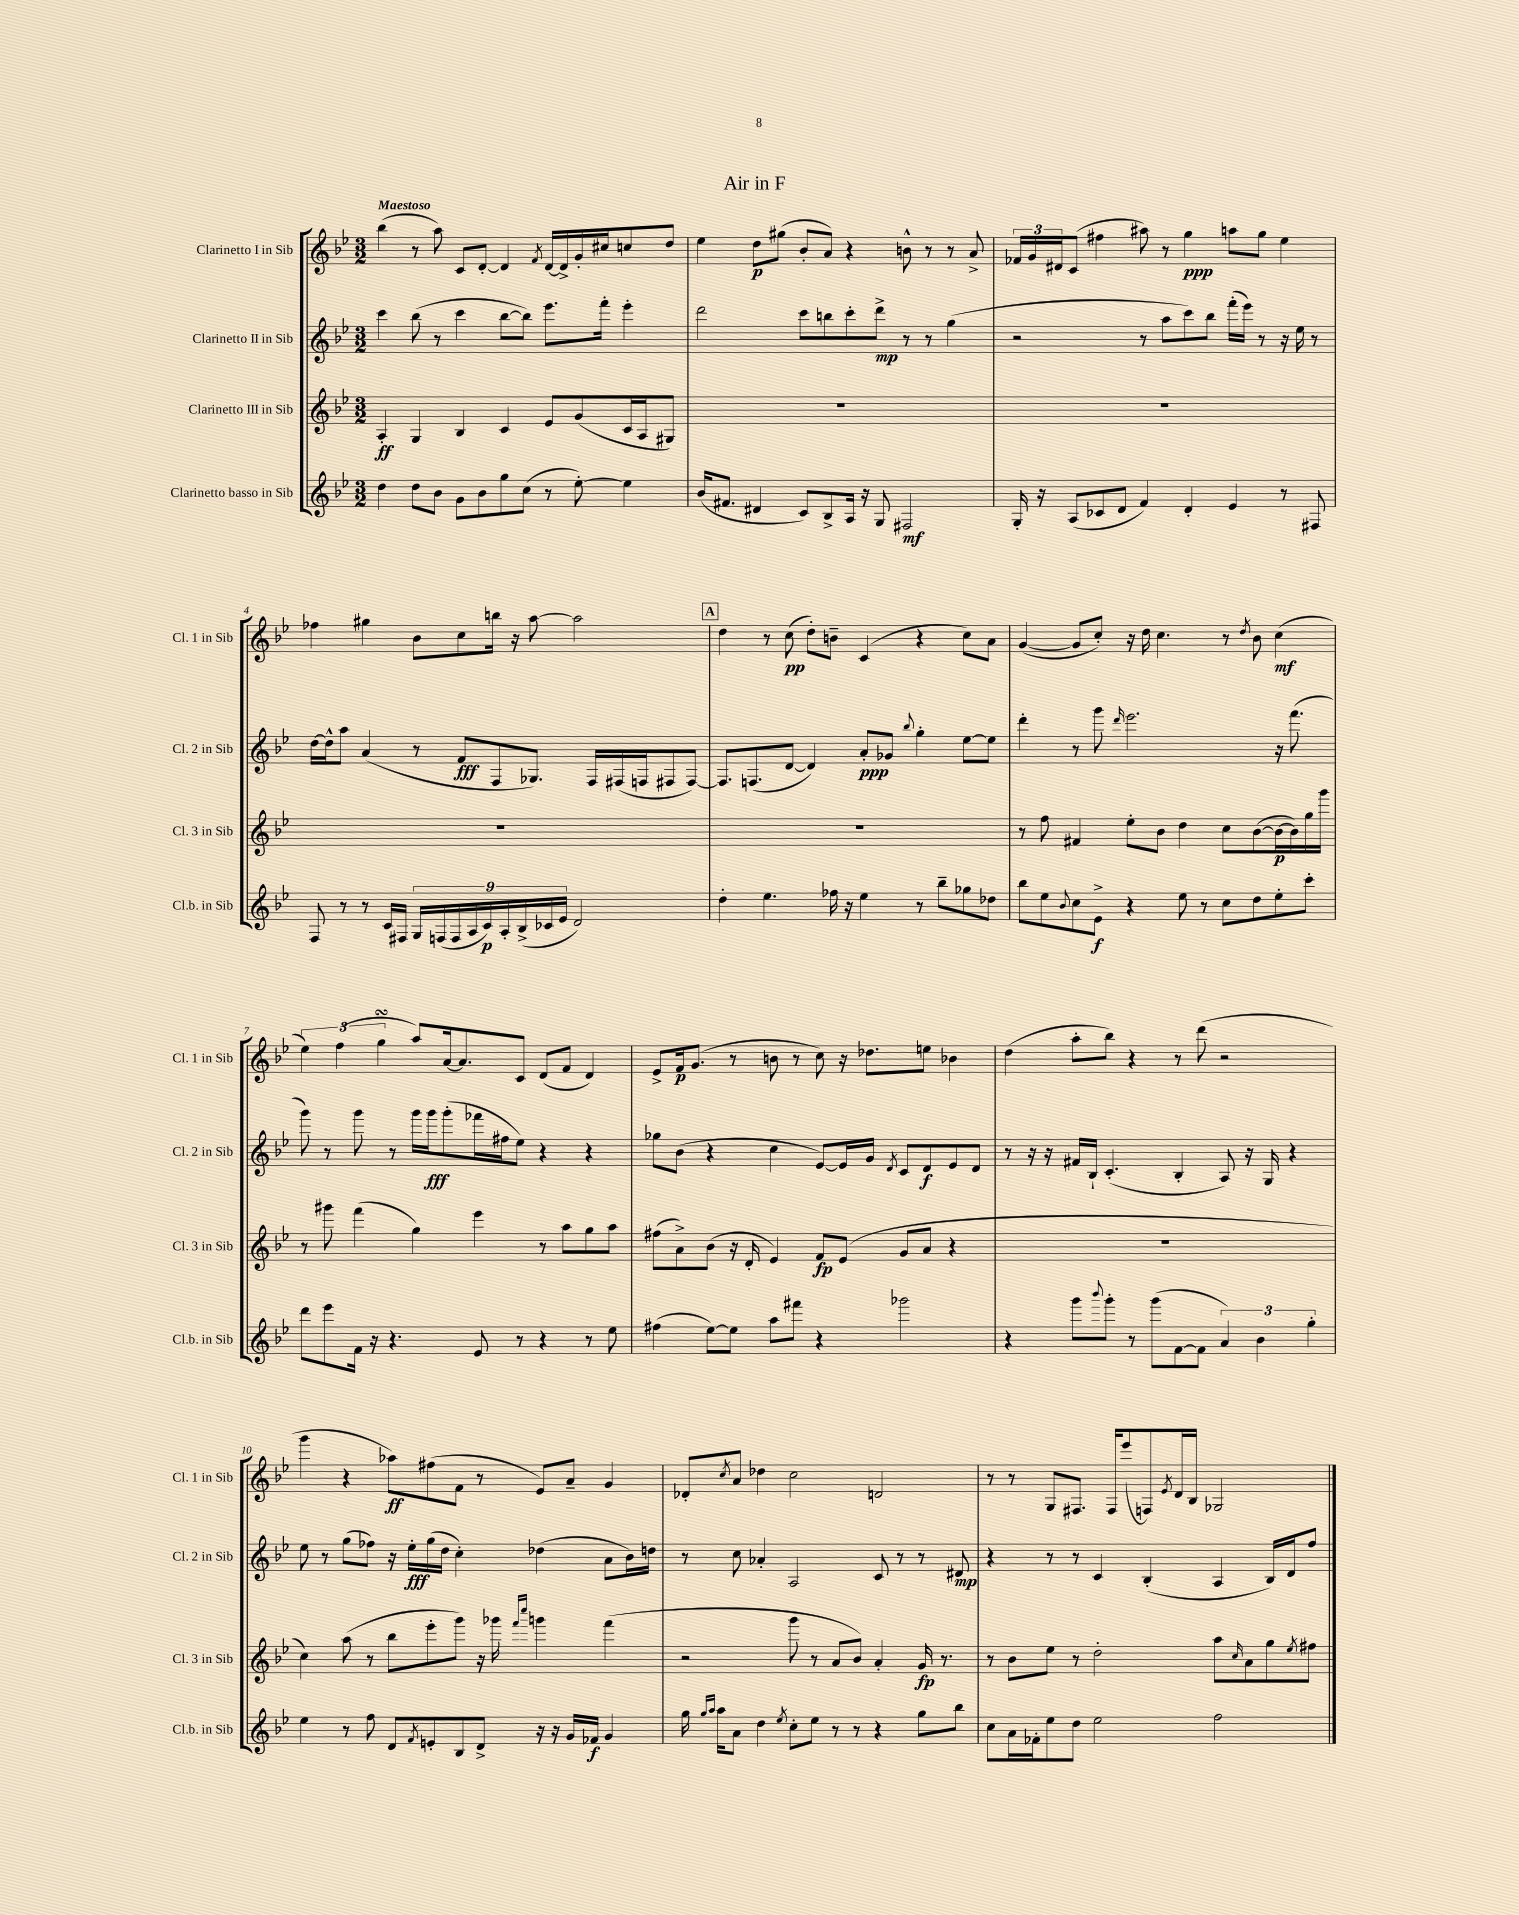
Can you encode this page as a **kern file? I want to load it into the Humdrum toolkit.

**kern	**kern	**kern	**kern
*staff4	*staff3	*staff2	*staff1
*clefG2	*clefG2	*clefG2	*clefG2
*k[b-e-]	*k[b-e-]	*k[b-e-]	*k[b-e-]
*M3/2	*M3/2	*M3/2	*M3/2
4dd	4A'	4ccc	(4bb-
8dd	4G	(8bb-	8r
8b-	.	8r	8aa)
8g	4B-	4ccc	8c
8b-	.	.	[8d'
8gg	4c	[8bb-	4d]
(8cc	.	8bb-])	.
.	.	.	8qf
8r	8e-	8.eee-	[16d
.	.	.	16d^]
[8ee-')	(8g	.	16g'
.	.	16fff'	16cc#
4ee-]	16c	4eee-'	8cc
.	16A	.	.
.	8G#)	.	8dd
=	=	=	=
(16b-	1.r	2ddd	4ee-
8.f#	.	.	.
4d#	.	.	8dd
.	.	.	(8gg#
8c)	.	8ccc	8b-'
8B-^	.	8bb	8a)
16A	.	8ccc'	4r
16r	.	.	.
8G	.	8ddd^	.
2F#	.	8r	8b^^
.	.	8r	8r
.	.	(4gg	8r
.	.	.	8a^
=	=	=	=
16G'	1.r	2r	24f-
.	.	.	24g
16r	.	.	.
.	.	.	24d#
(8A	.	.	(8c
8c-	.	.	4ff#
8d	.	.	.
4f)	.	8r	8aa#)
.	.	8aa	8r
4d'	.	8ccc)	4gg
.	.	8bb-	.
4e-	.	(16fff'	8aa
.	.	16eee-)	.
.	.	8r	8gg
8r	.	16r	4ee-
.	.	16ee-	.
8F#	.	8r	.
=	=	=	=
8F	1.r	[16dd	4ff-
.	.	16dd^^]	.
8r	.	8aa	.
8r	.	(4a	4gg#
16c	.	.	.
16F#	.	.	.
18G	.	8r	8b-
(18F	.	.	.
18F	.	.	.
.	.	8f	8cc
18A	.	.	.
18c)	.	.	.
.	.	8F	16bb
18A'	.	.	.
.	.	.	16r
(18B-^	.	.	.
.	.	8.G-)	[8aa
18c-	.	.	.
18e-	.	.	.
2d)	.	.	2aa]
.	.	16F	.
.	.	(16F#	.
.	.	16F	.
.	.	8F#	.
.	.	[8F#)	.
=	=	=	=
4dd'	1.r	8.F#]	4dd
.	.	(8.F	.
4.ee-	.	.	8r
.	.	[8d	(8cc
.	.	4d])	8dd')
16ff-	.	.	8b~
16r	.	.	.
4ee-	.	8a'	(4c
.	.	8g-	.
.	.	8qqbb-	.
8r	.	4gg'	4r
8bb-~	.	.	.
8gg-	.	[8ee-	8cc)
8dd-	.	8ee-]	8a
=	=	=	=
8bb-	8r	4ddd'	([4g
8ee-	8ff	.	.
8qqb-	.	.	.
8cc	4f#	8r	8g]
8e-^	.	8ggg	8cc')
.	.	16qqddd	.
4r	8ee-'	2.eee-	16r
.	.	.	16dd
.	8b-	.	4.cc
8ee-	4dd	.	.
8r	.	.	.
8cc	8cc	.	8r
.	.	.	8qdd
8dd	([8b-	.	8b-
8ee-'	16b-_	16r	(4cc
.	16b-])	(8.fff	.
8ccc'	16gg	.	.
.	16ggg	.	.
=	=	=	=
8ddd	8r	8ggg)	6ee-)
8eee-	8ggg#	8r	.
.	.	.	(6ff
16f	(4fff	8ggg	.
16r	.	.	.
.	.	.	6gg
4.r	.	8r	.
.	4gg)	16ggg	8aa)
.	.	16ggg	.
.	.	(8ggg'	[16a
.	.	.	8.a]
8e-	4eee-	16fff-	.
.	.	16ff#	.
8r	.	8ee-)	8c
4r	8r	4r	(8d
.	8aa	.	8f
8r	8gg	4r	4d)
8ee-	8aa	.	.
=	=	=	=
(4ff#	(8ff#	8gg-	8e-^
.	8a^)	(8b-	16f
.	.	.	(8.g
[8ee-)	(8b-	4r	.
8ee-]	16r	.	8r
.	16d'	.	.
8aa	4e-)	4cc	8b
8fff#	.	.	8r
4r	8f	[8e-)	8cc)
.	(8e-	16e-]	16r
.	.	16g	8.dd-
.	.	8qd	.
2ggg-	8g	8c	.
.	8a	8d	8ee
.	4r	8e-	4b-
.	.	8d	.
=	=	=	=
4r	1.r	8r	(4dd
.	.	16r	.
.	.	16r	.
8ggg	.	16f#	8aa'
.	.	16B-`	.
8qqbbb-	.	.	.
8ggg'	.	(4.c'	8bb-)
8r	.	.	4r
(8ggg	.	.	.
[8f	.	4B-'	8r
8f]	.	.	(8ddd
6a)	.	8A)	2r
.	.	16r	.
6b-	.	.	.
.	.	16G	.
.	.	4r	.
6gg'	.	.	.
=	=	=	=
4ee-	4cc)	8ee-	4ggg
.	.	8r	.
8r	(8aa	(8gg	4r
8ff	8r	8ff-)	.
8d	8bb-	16r	8aa-)
.	.	16ee-'	.
8qf	.	.	.
8e'	8eee-'	(16gg	(8ff#
.	.	16dd	.
8B-	8ggg)	4cc')	8f
8d^	16r	.	8r
.	16ggg-	.	.
.	16qqfff	.	.
.	16qqcccc	.	.
16r	4ggg	(4dd-	8e-)
16r	.	.	.
16g	.	.	8a~
16f-	.	.	.
4g	(4fff	8a	4g
.	.	16b-)	.
.	.	16dd	.
=	=	=	=
16gg	2r	8r	8d-'
16qqgg	.	.	.
16qqaa	.	.	.
16aa	.	.	.
.	.	.	8qcc
8a	.	8cc	8a
4dd	.	4a-'	4dd-
8qee-	.	.	.
8cc'	8ggg	2A	2cc
8ee-	8r	.	.
8r	8a	.	.
8r	8b-)	.	.
4r	4a'	8c	2d
.	.	8r	.
8gg	16g	8r	.
.	8.r	.	.
8bb-	.	8d#	.
=	=	=	=
8cc	8r	4r	8r
16a	8b-	.	8r
16f-'	.	.	.
8ee-	8ee-	8r	8G
8dd	8r	8r	8.F#
2ee-	2dd'	4c	.
.	.	.	16F#
.	.	.	(8eee-
.	.	(4B-'	8F)
.	.	.	8qe-
.	.	.	16d
.	.	.	16B-
2ff	8aa	4A	2G-
.	16qqcc	.	.
.	8a	.	.
.	8gg	16B-)	.
.	.	16d	.
.	8qee-	.	.
.	8ff#	8ff	.
==	==	==	==
*-	*-	*-	*-
